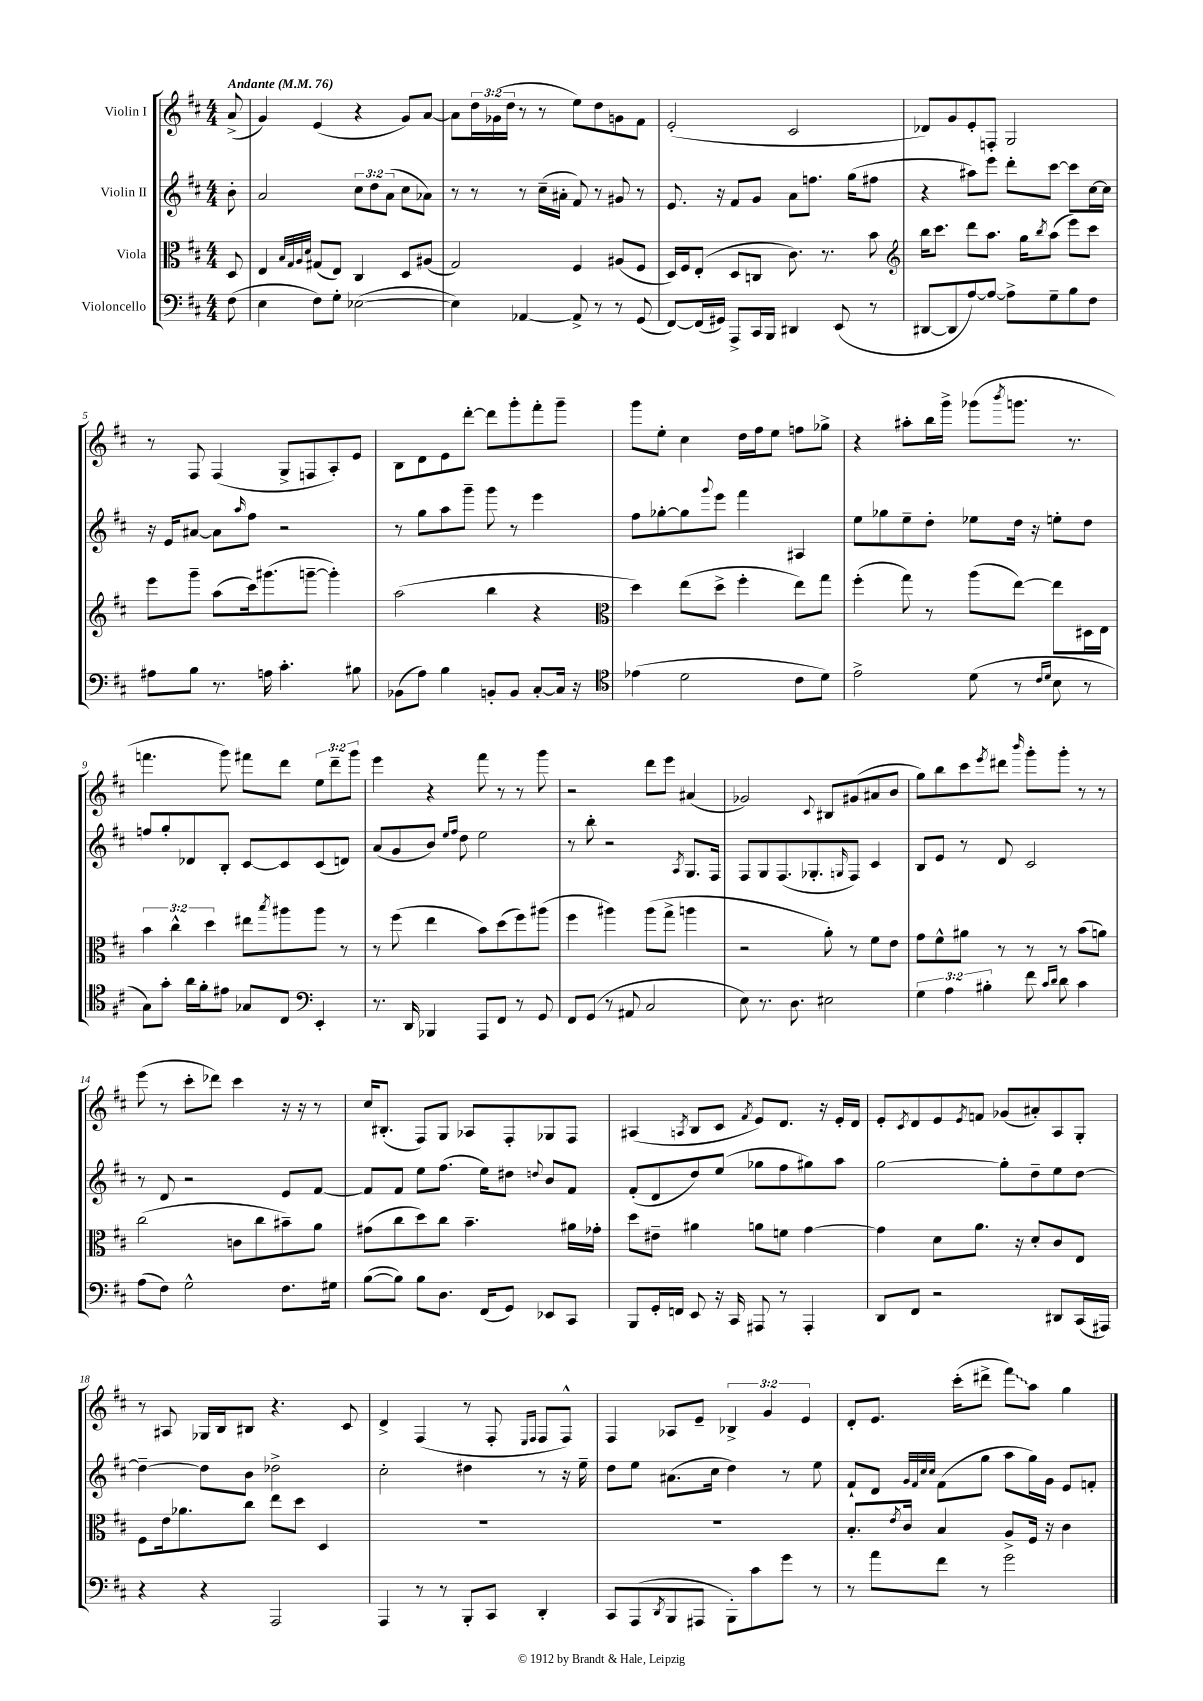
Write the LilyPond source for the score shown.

<<
\new StaffGroup <<
\new Staff = "s0" \with { instrumentName = "Violin I" } {
    \clef treble \key d \major \numericTimeSignature \time 4/4 \override Staff.TupletNumber.text = #tuplet-number::calc-fraction-text \partial 8 \tempo "Andante" 4 = 76
    a'8->( |
    g'4) e'4( r4 g'8) a'8~ |
    a'8 \tuplet 3/2 { d''16 ges'16( d''16 } r8 r8 e''8) d''8 g'8 fis'8 |
    e'2-.( cis'2 |
    des'8) g'8 e'8-. f8-. g2 |
    r8 fis8 fis4( g8-> f8 a8-.) e'8 |
    b8 d'8 e'8 d'''8~-. d'''8 g'''8-. fis'''8-. g'''8-- |
    g'''8 e''8-. cis''4 d''16 fis''16 e''8 f''8 ges''8-> |
    r4 ais''8-. b''16 g'''16-> ges'''8( \acciaccatura { b'''8 } g'''8. r8. |
    f'''4. g'''8) fis'''8 d'''8 \tuplet 3/2 { e''8 d'''8-- g'''8 } |
    e'''4 r4 fis'''8 r8 r8 g'''8 |
    r2 d'''8 e'''8 ais'4( |
    ges'2) \appoggiatura { cis'8 } bis8 gis'8( ais'8 b'8 |
    g''8) b''8 cis'''8 \acciaccatura { e'''8 } dis'''8 \grace { b'''16 } g'''8-. g'''8-. r8 r8 |
    e'''8( r8 cis'''8-. des'''8) cis'''4 r16 r16 r8 |
    cis''16 bis8.-.( fis8) g8 aes8 fis8-. ges8 fis8 |
    ais4( \acciaccatura { a8 } b8 cis'8 \acciaccatura { fis'8 } e'8) d'8. r16 e'16-. d'16 |
    e'8-. \acciaccatura { cis'8 } d'8 e'8 \acciaccatura { e'8 } f'8 ges'8( ais'8-.) a8 g8-. |
    r8 ais8 ges16 b16 bis8 r4. cis'8 |
    d'4-> fis4( r8 fis8-. \grace { e16 fis16 } fis8 fis8-^) |
    fis4 aes8 e'8-- \tuplet 3/2 { bes4-> g'4 e'4 } |
    d'8-. e'8. cis'''16-.( dis'''8-> \once \override Glissando.style = #'zigzag fis'''8\glissando) a''8 g''4 \bar "|." |
}
\new Staff = "s1" \with { instrumentName = "Violin II" } {
    \clef treble \key d \major \numericTimeSignature \time 4/4 \override Staff.TupletNumber.text = #tuplet-number::calc-fraction-text \partial 8
    b'8-. |
    a'2 \tuplet 3/2 { cis''8 d''8 a'8( } cis''8 aes'8) |
    r8 r8 r8 cis''16--( ais'16-. fis'8) r8 gis'8 r8 |
    e'8. r16 fis'8 g'8 a'8 f''8. g''16( fis''8 |
    r4 ais''8) e'''8 d'''8-. cis'''8~ cis'''8 cis''16~ cis''16 |
    r16 e'16 ais'8~ ais'8 \grace { a''16 } fis''8 r2 |
    r8 g''8 a''8 g'''8-- g'''8 r8 e'''4 |
    fis''8 ges''8~-. ges''8 \appoggiatura { g'''8 } e'''8 fis'''4 ais4 |
    e''8 ges''8 e''8-- d''8-. ees''8 d''16 r16 e''8-. d''8 |
    f''8 g''8-. des'8 b8-. cis'8~ cis'8 cis'8( d'8) |
    a'8( g'8 b'8) \grace { e''16 fis''16 } d''8 e''2 |
    r8 b''8-. r2 \acciaccatura { a8 } g8. fis16 |
    fis8 g8 fis8.( ges8.-. \grace { g16 } fis8) cis'4 |
    b8 e'8 r8 d'8 cis'2 |
    r8 d'8 r2 e'8 fis'8~ |
    fis'8 fis'8 e''8 fis''8.( e''16) dis''8 \appoggiatura { d''8 } b'8 fis'8 |
    fis'8-.( d'8 d''8) e''8( ges''8 fis''8 gis''8) a''8 |
    g''2~ g''8-. d''8-- e''8 d''8~ |
    d''4~-- d''8 b'8 des''2-> |
    cis''2-. dis''4 r8 r16 e''16-- |
    d''8 e''8 ais'8.( cis''16 d''4) r8 e''8 |
    fis'8-! d'8 \grace { g'32 fis'32 cis''32 cis''32 } fis'8( g''8 a''8 g''16) g'16 e'8 f'8-. \bar "|." |
}
\new Staff = "s2" \with { instrumentName = "Viola" } {
    \clef alto \key d \major \numericTimeSignature \time 4/4 \override Staff.TupletNumber.text = #tuplet-number::calc-fraction-text \partial 8
    d8 |
    e4 \grace { b32 g32 a32 d'32 } gis8( e8) cis4 d8 ais8( |
    g2) fis4 ais8( fis8 |
    d16) fis16 e8-.( d8 c8 cis'8.) r8. b'8 |
    \clef treble b''16 cis'''8. d'''8 a''8. g''16 \acciaccatura { b''8 } a''8( e'''8) cis'''8 |
    e'''8 g'''8-- a''8( cis'''16) gis'''8.( g'''8~-- g'''4-.) |
    a''2( b''4 r4 |
    \clef alto d''4) e''8( d''8-> fis''4-. e''8) g''8 |
    fis''4-.( g''8) r8 a''8( e''8~) e''8 dis16 e16 |
    \tuplet 3/2 { b'4 cis''4-^ d''4 } eis''8 \acciaccatura { b''8 } ais''8 ais''8 r8 |
    r8 fis''8( e''4 b'8) d''8( fis''8) ais''8( |
    fis''4 ais''4) ais''8( g''8-> a''4 |
    r2 a'8-.) r8 fis'8 e'8 |
    g'8 fis'8-^ ais'8 r8 r8 r8 b'8( a'8) |
    cis''2( c'8 cis''8 bis'8--) a'8 |
    gis'8( cis''8 d''8) cis''8 b'4.-- ais'16 ges'16-. |
    d''8 eis'8-- ais'4 a'8 f'8 g'4~ |
    g'4 d'8 a'8. r16 d'8-. cis'8 e8 |
    fis8 e'16 aes'8. cis''8 e''8 d''8 d4 |
    R1 |
    R1 |
    b8.-. \acciaccatura { e'8 } cis'16 b4 a8-> fis16 r16 cis'4 \bar "|." |
}
\new Staff = "s3" \with { instrumentName = "Violoncello" } {
    \clef bass \key d \major \numericTimeSignature \time 4/4 \override Staff.TupletNumber.text = #tuplet-number::calc-fraction-text \partial 8
    fis8( |
    e4 fis8) g8-. ees2~( |
    ees4) aes,4~ aes,8-> r8 r8 g,8( |
    fis,8~) fis,16( gis,16) a,,8-> cis,16 b,,16 dis,4 e,8( r8 |
    dis,8~ dis,8 a8~) a8~ a8-> g8-- b8 fis8 |
    ais8 b8 r8. a16 cis'4.-. bis8 |
    bes,8( a8) b4 b,8-. b,8 cis8~-. cis16 r16 |
    \clef tenor ees'4( d'2 cis'8 d'8) |
    e'2-> d'8( r8 \grace { cis'16 d'16 } b8 r8 |
    g8) g'8-. a'16 fis'16-. eis'8 ges8 cis8 \clef bass e,4-. |
    r8. d,16 bes,,4 a,,8 fis,8 r8 g,8 |
    fis,8 g,8( r8 ais,8 cis2 |
    e8) r8. d8. eis2 |
    \tuplet 3/2 { g4 a4 bis4-. } fis'8 \grace { cis'16 d'16 } d'8 cis'4 |
    a8( fis8) g2-^ fis8. gis16 |
    b8~( b8) b8 d8. fis,16( g,8) ees,8 cis,8 |
    b,,8 g,16-. f,16 e,8 r16 cis,16 ais,,8 r8 ais,,4-. |
    d,8 fis,8 r2 dis,8 cis,16( ais,,16) |
    r4 r4 a,,2 |
    a,,4 r8 r8 b,,8-. cis,8 d,4-. |
    cis,8 a,,8( \acciaccatura { d,8 } b,,8 ais,,8 b,,8-.) cis'8 g'8 r8 |
    r8 a'8 fis'8 r8 g'2 \bar "|." |
}
>>
>>
